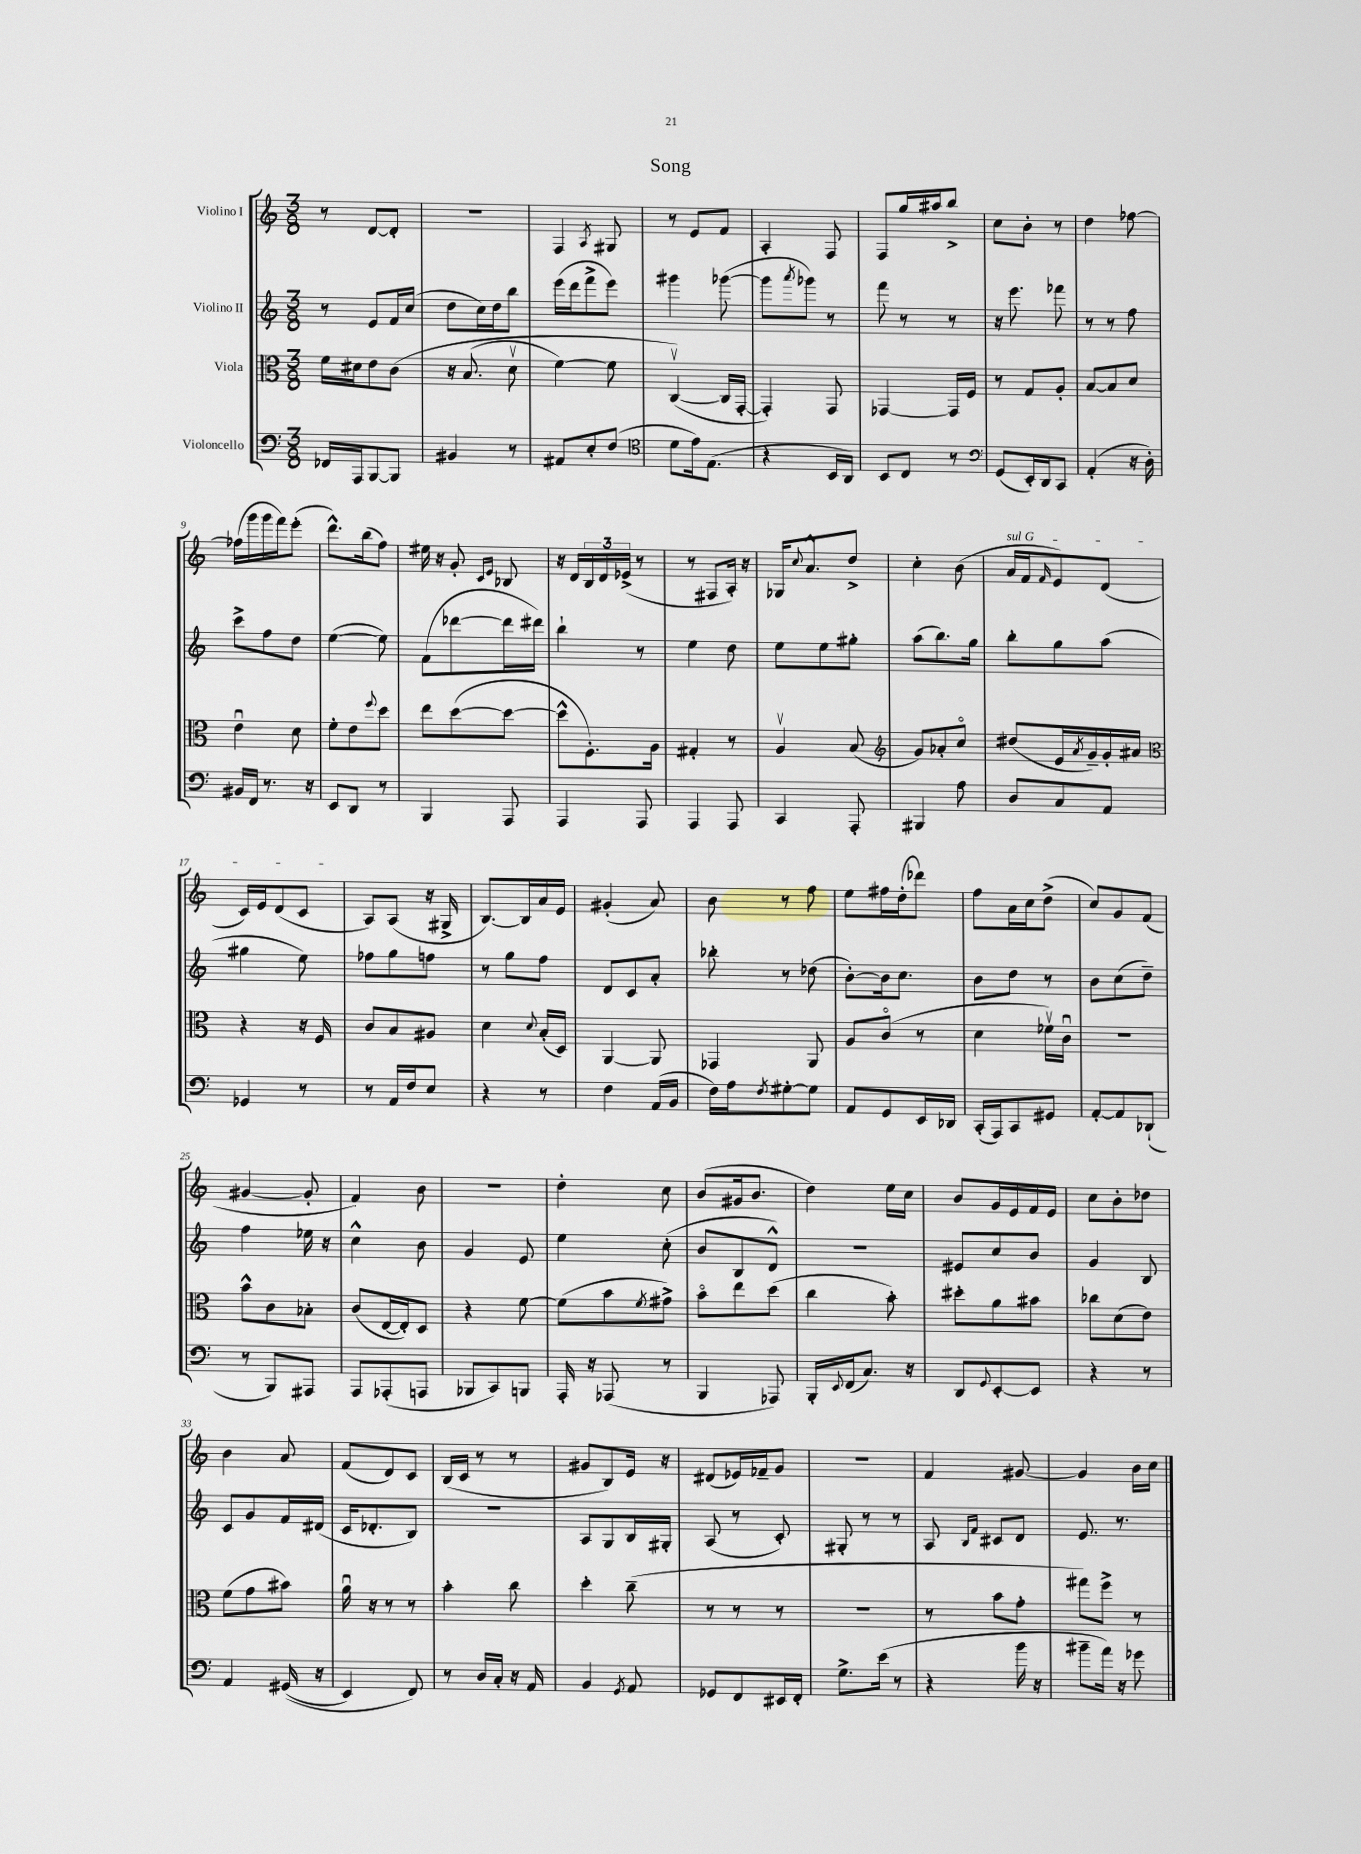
\header { title = "Song" }
<<
\new StaffGroup <<
\new Staff = "s0" \with { instrumentName = "Violino I" } {
    \clef treble \key c \major \numericTimeSignature \time 3/8
    r8 d'8~ d'8-. |
    r4. |
    f4 \acciaccatura { a8 } gis8 |
    r8 e'8 f'8 |
    a4-. f8 |
    f8 g''16 ais''16 b''8-> |
    c''8 b'8-. r8 |
    d''4 fes''8~ |
    fes''16( g'''16 g'''16 f'''16) e'''8-.( |
    d'''8.-^) b''16( f''8) |
    eis''16 r16 g'8-. \grace { c'16 e'16 } bes8 |
    r16 d'16 \tuplet 3/2 { b16 d'16 ees'16->( } r8 |
    r8 fis8 a16-.) r16 |
    ges16 \appoggiatura { c''8 } a'8.-^ d''8-> |
    c''4-. b'8( |
    \once \override TextSpanner.bound-details.left.text = \markup { \italic "sul G" } a'16\startTextSpan f'16 \grace { f'16 } e'8) d'8( |
    c'16) e'16 d'8( c'8\stopTextSpan |
    a8) a8( r16 gis16-> |
    b8.~) b16 a'16 e'16 |
    gis'4-.( a'8) |
    b'8 r8 f''8 |
    e''8 fis''16 d''16-.( des'''8) |
    f''8 a'16 c''16 d''8->( |
    c''8) g'8 f'8( |
    gis'4~ gis'8-. |
    f'4) b'8 |
    R4. |
    d''4-. c''8 |
    b'8( gis'16 b'8. |
    d''4) e''16 c''16 |
    b'8 g'16 e'16 f'16 e'16 |
    c''8 b'8-. des''8 |
    b'4 a'8 |
    f'8( d'8) c'8 |
    b16( c'16 r8 r8 |
    gis'8 b8) e'16 r16 |
    dis'8( ees'16) fes'16-- g'8 |
    R4. |
    f'4 gis'8~ |
    gis'4 b'16 c''16 \bar "|." |
}
\new Staff = "s1" \with { instrumentName = "Violino II" } {
    \clef treble \key c \major \numericTimeSignature \time 3/8
    r8 e'8 f'16 c''16( |
    d''8 c''16) d''16 b''8 |
    e'''16( d'''16 f'''8-> e'''8) |
    gis'''4 ges'''8~( |
    ges'''8 \acciaccatura { a'''8 } ges'''8) r8 |
    f'''8 r8 r8 |
    r16 e'''8. fes'''8 |
    r8 r8 f''8 |
    c'''8-> f''8 d''8 |
    e''4~( e''8) |
    f'8( des'''8~ des'''16 dis'''16) |
    b''4-! r8 |
    e''4 d''8 |
    e''8 e''8 gis''8-. |
    a''8( b''8.) g''16 |
    b''8-. g''8 a''8( |
    gis''4 e''8) |
    fes''8 g''8 f''8 |
    r8 g''8 f''8 |
    d'8 c'8 a'8-. |
    bes''8-. r8 des''8( |
    b'8~-.) b'16 c''8. |
    b'8 d''8 r8 |
    b'8 c''8( d''8--) |
    f''4 ees''16 r16 |
    c''4-^ b'8 |
    g'4 e'8 |
    e''4 c''8-.( |
    b'8 b8 d'8-^) |
    r4. |
    eis'8 c''8 b'8 |
    g'4 b8 |
    c'8 g'8 f'16 dis'16( |
    c'16 des'8.-. b8) |
    R4. |
    a8 g8 b16 gis16-. |
    a8( r8 c'8-.) |
    gis8-. r8 r8 |
    a8 \grace { b16 f'16 } cis'8 d'8 |
    e'8. r8. \bar "|." |
}
\new Staff = "s2" \with { instrumentName = "Viola" } {
    \clef alto \key c \major \numericTimeSignature \time 3/8
    f'16 dis'16 e'8 c'8\( |
    r16 b8.( d'8\upbow |
    f'4~) f'8 |
    c4~\upbow(\) c16 g,16~-. |
    g,4-.) g,8 |
    ges,4~ ges,16 f16 |
    r8 g8 a8-. |
    b8~ b8 d'8 |
    e'4\downbow d'8 |
    f'8-. e'8 \appoggiatura { f''8 } d''8 |
    e''8 d''8~( d''8~ |
    d''8-^ f8.-.) a16 |
    gis4-. r8 |
    a4\upbow b8( |
    \clef treble g'8) aes'8-. c''8\flageolet |
    dis''8( e'16 \acciaccatura { a'8 } g'16--) g'16-. ais'16 |
    \clef alto r4 r16 f16 |
    c'8 b8 ais8 |
    d'4 \appoggiatura { d'8 } b16-.( d16) |
    a,4~ a,8 |
    ges,4 a,8 |
    a8 c'8\flageolet( r8 |
    d'4 fes'16\upbow) c'16\downbow |
    R4. |
    b'8-^ c'8 bes8-. |
    c'8( e16~ e16-.) d8 |
    r4 f'8~ |
    f'8( b'8 \acciaccatura { f'8 } gis'8->) |
    b'8\flageolet e''8 d''8( |
    c''4 b'8-.) |
    dis''8-. a'8 bis'8 |
    ces''8 d'8( e'8) |
    f'8( g'8 bis'8) |
    a'16\downbow r16 r8 r8 |
    b'4-. c''8 |
    d''4-. c''8--( |
    r8 r8 r8 |
    R4. |
    r8 b'8 g'8-. |
    gis''8) f''8-> r8 \bar "|." |
}
\new Staff = "s3" \with { instrumentName = "Violoncello" } {
    \clef bass \key c \major \numericTimeSignature \time 3/8
    fes,16 a,,16 b,,8~ b,,8 |
    bis,4 r8 |
    ais,8 e8-. f8( |
    \clef tenor d'8 e'16) e8.( |
    r4 b,16 a,16) |
    b,8 c8 r8 |
    \clef bass g,8( e,16-.) d,16 c,8 |
    a,4-.( r16 d16-.) |
    bis,16 f,16 r8. r16 |
    e,8 d,8 r8 |
    b,,4 a,,8 |
    a,,4 a,,8 |
    a,,4 a,,8 |
    c,4 a,,8-. |
    bis,,4 a8 |
    d8 c8 a,8 |
    ges,4 r8 |
    r8 a,16 f16 e8 |
    r4 r8 |
    f4 a,16( b,16 |
    f16) a16 \acciaccatura { f8 } gis8~-. gis8 |
    a,8 g,8 e,16 des,16 |
    c,16-.( a,,16) c,8 gis,8 |
    a,8~-. a,8 des,8-!( |
    r8 b,,8) ais,,8 |
    a,,8 aes,,8-.( a,,8 |
    bes,,8 c,8) b,,8 |
    a,,16-. r16 aes,,8( r8 |
    b,,4 aes,,8) |
    b,,16-. \appoggiatura { e,8 } f,16( c8.) r16 |
    d,8 \appoggiatura { g,8 } e,8~-. e,8 |
    r4 r8 |
    a,4 gis,16(\( r16 |
    e,4) f,8\) |
    r8 d16 c16-. r16 a,16 |
    b,4 \acciaccatura { g,8 } a,8 |
    ges,8 f,8 eis,16 f,16-. |
    g8.-> e'16( r8 |
    r4 b'16 r16 |
    bis'8-- a'16) r16 ges'8 \bar "|." |
}
>>
>>
